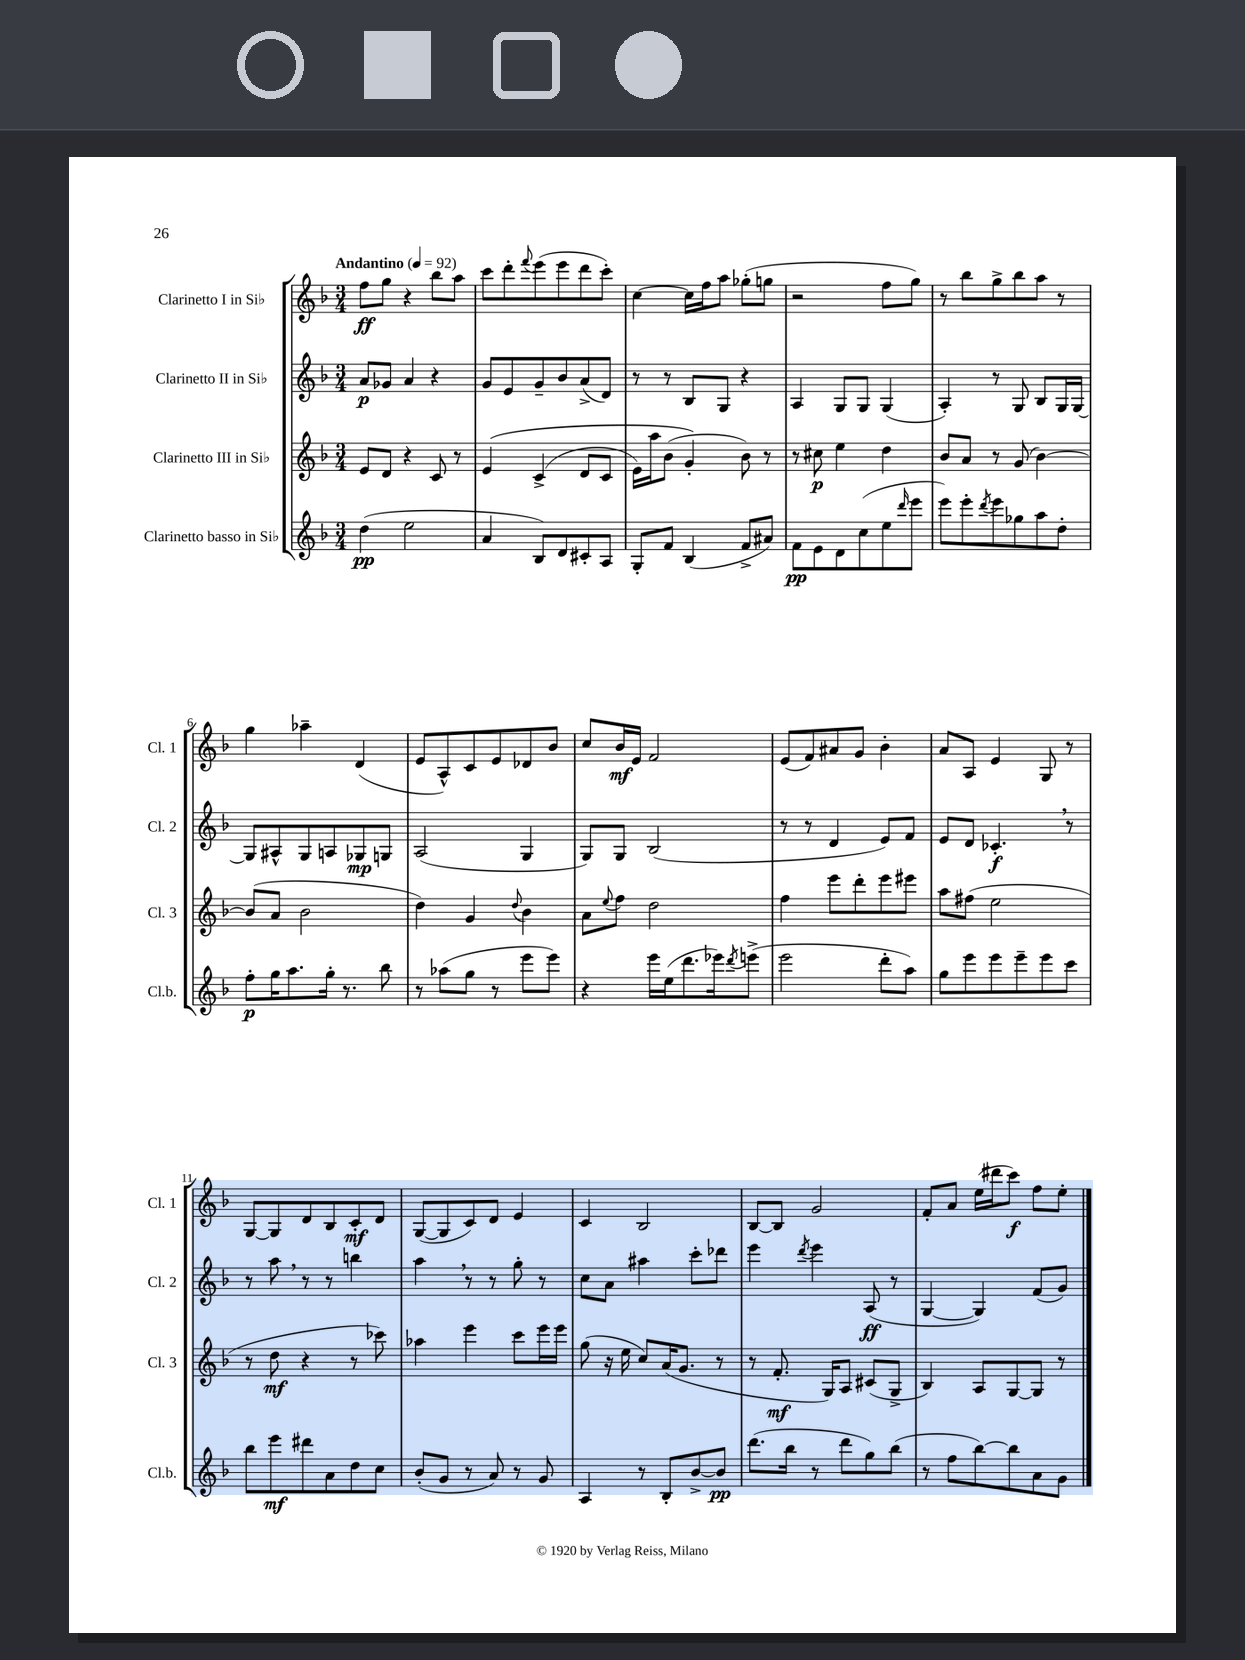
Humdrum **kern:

**kern	**dynam	**kern	**dynam	**kern	**dynam	**kern	**dynam
*part4	*part4	*part3	*part3	*part2	*part2	*part1	*part1
*staff4	*staff4	*staff3	*staff3	*staff2	*staff2	*staff1	*staff1
*I"Clarinetto basso in Si♭	*	*I"Clarinetto III in Si♭	*	*I"Clarinetto II in Si♭	*	*I"Clarinetto I in Si♭	*
*I'Cl.b.	*	*I'Cl. 3	*	*I'Cl. 2	*	*I'Cl. 1	*
*clefG2	*	*clefG2	*	*clefG2	*	*clefG2	*
*k[b-]	*	*k[b-]	*	*k[b-]	*	*k[b-]	*
*M3/4	*	*M3/4	*	*M3/4	*	*M3/4	*
*MM92	*	*MM92	*	*MM92	*	*MM92	*
=1	=1	=1	=1	=1	=1	=1	=1
!	!	!	!	!	!	!LO:TX:a:B:t=Andantino	!
(4dd\	pp	8e/L	.	8a/L	p	8ff\L	ff
.	.	8d/J	.	8g-X/J	.	8gg\J	.
2ee\	.	4r	.	4a/	.	4r	.
.	.	8c/	.	4r	.	8bb-\L	.
.	.	8r	.	.	.	8aa\J	.
=2	=2	=2	=2	=2	=2	=2	=2
4a/	.	(4e/	.	8g/L	.	8ccc\L	.
.	.	.	.	8e/	.	8ddd'\	.
.	.	.	.	.	.	8qqfff/	.
8B-/L)	.	(4c^/	.	8g~/	.	(8eee\	.
8d/	.	.	.	8b-/	.	8eee\	.
8c#X'/	.	8d/L	.	(8a^/	.	8ddd\	.
8A/J	.	8c/J	.	8d/J)	.	8ccc'\J)	.
=3	=3	=3	=3	=3	=3	=3	=3
8G'/L	.	16e\LL)	.	8r	.	[4cc\	.
.	.	16aa\J	.	.	.	.	.
8f/J	.	(8b-\J	.	8r	.	.	.
(4B-/	.	4g'/)	.	8B-/L	.	16cc\LL]	.
.	.	.	.	.	.	16ff\J	.
.	.	.	.	8G/J	.	8aa\J	.
8f^/L	.	8b-\)	.	4r	.	(8gg-X'\L	.
8a#X/J)	.	8r	.	.	.	8ggn\J	.
=4	=4	=4	=4	=4	=4	=4	=4
8f\L	pp	8r	.	4A/	.	2r	.
8e\	.	8cc#X\	p	.	.	.	.
8d\	.	4ee\	.	8G/L	.	.	.
(8cc\	.	.	.	8G/J	.	.	.
8ee\	.	4dd\	.	(4G/	.	8ff\L	.
16qqddd/	.	.	.	.	.	.	.
8eee\J	.	.	.	.	.	8gg\J)	.
=5	=5	=5	=5	=5	=5	=5	=5
8eee\L)	.	8b-/L	.	4A'/)	.	8r	.
8eee'\	.	8a/J	.	.	.	8bb-\L	.
8qddd/	.	.	.	.	.	.	.
8eee\	.	8r	.	8r	.	8gg^\	.
8gg-X\	.	(8g/	.	8G/	.	8bb-\	.
8aa\	.	[4b-\)	.	8B-/L	.	8aa\J	.
8dd'\J	.	.	.	16G/L	.	8r	.
.	.	.	.	[16G/JJ	.	.	.
!!LO:LB:g=z
=6	=6	=6	=6	=6	=6	=6	=6
8ff'\L	p	(8b-/L]	.	8G/L]	.	4gg\	.
16gg\K	.	8a/J	.	8A#X^^/	.	.	.
8.aa\	.	.	.	.	.	.	.
.	.	2b-\	.	8G/	.	4aa-X~\	.
16gg'\Jk	.	.	.	8An/	.	.	.
8.r	.	.	.	.	.	.	.
.	.	.	.	8G-X/	mp	(4d/	.
8bb-\	.	.	.	8Gn/J	.	.	.
=7	=7	=7	=7	=7	=7	=7	=7
8r	.	4dd\)	.	(2A/	.	8e/L	.
(8aa-X\L	.	.	.	.	.	8A^^/)	.
8gg\J	.	4g/	.	.	.	8c/	.
8r	.	.	.	.	.	8e/	.
.	.	8qqdd/	.	.	.	.	.
8eee\L	.	4b-\	.	4G/	.	8d-X/	.
8eee\J)	.	.	.	.	.	8b-/J	.
=8	=8	=8	=8	=8	=8	=8	=8
4r	.	8a\L	.	8G/L)	.	8cc/L	.
.	.	8qqee/	.	.	.	.	.
.	.	8ff\J	.	8G/J	.	16b-/L	mf
.	.	.	.	.	.	16e/JJ	.
16eee\LL	.	2dd\	.	(2B-/	.	2f/	.
(16ee\J	.	.	.	.	.	.	.
8.ddd\	.	.	.	.	.	.	.
16eee-X\k)	.	.	.	.	.	.	.
8qddd/	.	.	.	.	.	.	.
(8eeen^\J	.	.	.	.	.	.	.
=9	=9	=9	=9	=9	=9	=9	=9
2eee\	.	4ff\	.	8r	.	(8e/L	.
.	.	.	.	8r	.	8f/)	.
.	.	8eee\L	.	4d/	.	8a#X/	.
.	.	8ddd'\	.	.	.	8g/J	.
8ddd'\L	.	8eee\	.	8e/L)	.	4b-'\	.
8aa\J)	.	8eee#X\J	.	8f/J	.	.	.
=10	=10	=10	=10	=10	=10	=10	=10
8gg\L	.	8aa\L	.	8e/L	.	8a/L	.
8eee\	.	(8ff#X\J	.	8d/J	.	8A/J	.
8eee\	.	2ee\	.	4.c-X',/	f	4e/	.
8eee~\	.	.	.	.	.	.	.
8eee\	.	.	.	.	.	8G/	.
8ccc\J	.	.	.	8r	.	8r	.
!!LO:LB:g=z
=11	=11	=11	=11	=11	=11	=11	=11
8bb-\L	.	8r	.	8r	.	[8G/L	.
8eee\	mf	8dd\	mf	8aa,\	.	8G/]	.
8ddd#X\	.	4r	.	8r	.	8d/	.
8a\	.	.	.	8r	.	8B-/	.
8dd\	.	8r	.	4bbn\	.	8c'/	mf
8cc\J	.	8ccc-X\)	.	.	.	8d/J	.
=12	=12	=12	=12	=12	=12	=12	=12
(8b-'/L	.	4aa-X\	.	4aa,\	.	([8G/L	.
8g/J	.	.	.	.	.	8G/]	.
8r	.	4eee\	.	8r	.	8c/)	.
8a/)	.	.	.	8r	.	8d/J	.
8r	.	8ccc\L	.	8gg'\	.	4e/	.
8g/	.	16eee\L	.	8r	.	.	.
.	.	16eee\JJ	.	.	.	.	.
=13	=13	=13	=13	=13	=13	=13	=13
4A/	.	(8gg\	.	8cc\L	.	4c/	.
.	.	16r	.	8a\J	.	.	.
.	.	16ee\	.	.	.	.	.
8r	.	8cc/L)	.	4aa#X\	.	2B-/	.
8B-'/L	.	(16a/K	.	.	.	.	.
.	.	8.g/J	.	.	.	.	.
[8b-^/	.	.	.	8ccc'\L	.	.	.
8b-/J]	pp	8r	.	8ddd-X\J	.	.	.
=14	=14	=14	=14	=14	=14	=14	=14
(8.ddd\L	.	8r	.	4eee\	.	[8B-/L	.
.	.	8.f'/	mf	.	.	8B-/J]	.
16bb-\Jk	.	.	.	.	.	.	.
.	.	.	.	8qddd/	.	.	.
8r	.	.	.	4eee\	.	2g/	.
.	.	16G/KL)	.	.	.	.	.
8ddd\L	.	8A/J	.	.	.	.	.
8gg\)	.	(8c#X/L	.	(8A/	ff	.	.
(8bb-\J	.	8G^/J	.	8r	.	.	.
=15	=15	=15	=15	=15	=15	=15	=15
8r	.	4B-/)	.	[4G/	.	8f'/L	.
8ff\L	.	.	.	.	.	8a/J	.
[8bb-\)	.	8A/L	.	4G/])	.	(16ee\LL	.
.	.	.	.	.	.	16ddd#X\J	.
8bb-\]	.	[8G/	.	.	.	8ccc\J)	f
8a\	.	8G/J]	.	(8f/L	.	8ff\L	.
8g\J	.	8r	.	8g/J)	.	8ee'\J	.
==	==	==	==	==	==	==	==
*-	*-	*-	*-	*-	*-	*-	*-
